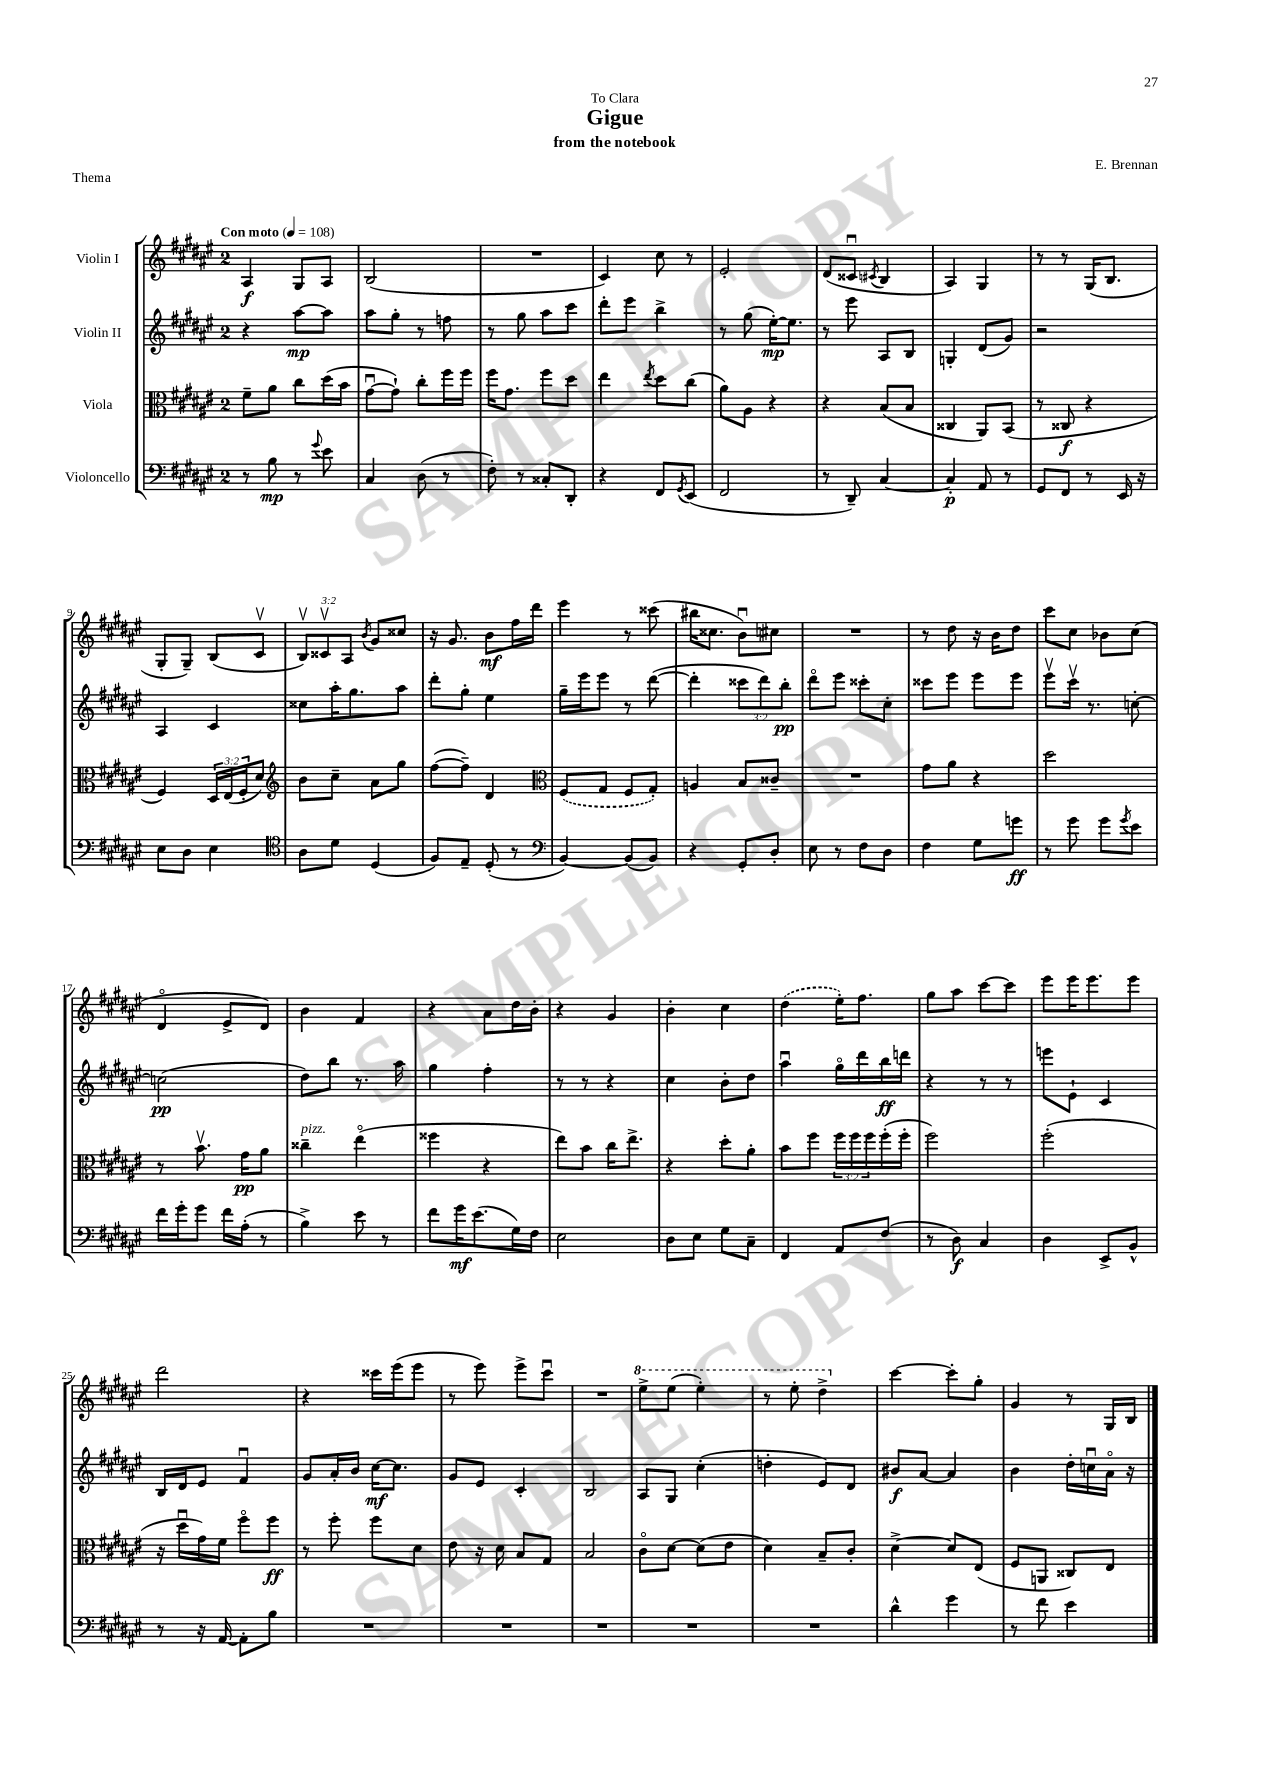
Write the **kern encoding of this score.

**kern	**kern	**kern	**kern
*staff4	*staff3	*staff2	*staff1
*clefF4	*clefC3	*clefG2	*clefG2
*k[f#c#g#d#a#e#]	*k[f#c#g#d#a#e#]	*k[f#c#g#d#a#e#]	*k[f#c#g#d#a#e#]
*M2/4	*M2/4	*M2/4	*M2/4
*MM108	*MM108	*MM108	*MM108
8r	8f#~\L	4r	4A#/
8B\	8a#\J	.	.
8r	8cc#\L	[8aa#\L	8G#/L
8qqg#/	.	.	.
8e#\	(16dd#\L	8aa#\]J	8A#/J
.	16b\JJ	.	.
=	=	=	=
4C#/	[8g#u\L	8aa#\L	(2B/
.	8g#`\]J)	8gg#'\J	.
(8D#\	8cc#'\L	8r	.
8r	16ff#\L	8ff\	.
.	16ff#\JJ	.	.
=	=	=	=
8F#'\)	16ff#\LK	8r	2r
.	8.g#\J	.	.
8r	.	8gg#\	.
8C##'/L	8ff#\L	8aa#\L	.
8DD#'/J	8dd#\J	8ccc#\J	.
=	=	=	=
4r	4ee#\	8ddd#'\L	4c#/)
.	.	8eee#\J	.
.	8qee#/	.	.
8FF#/L	8dd#\L	4bb^\	8cc#\
8qGG#/	.	.	.
(8EE#/J	(8cc#\J	.	8r
=	=	=	=
2FF#/	8a#\L)	8r	2e#'/
.	8A#\J	(8gg#\	.
.	4r	[16ee#'\LK)	.
.	.	8.ee#\]J	.
=	=	=	=
8r	4r	8r	(8d#/L
8DD#~/)	.	8eee#\	8c##u/J
.	.	.	8qc#/
[4C#/	(8B/L	8A#/L	4B/
.	8B/J	8B/J	.
=	=	=	=
4C#'/]	4C##/	4G'/	4A#/)
8AA#/	8AA#/L)	(8d#/L	4G#/
8r	(8BB/J	8g#/J)	.
=	=	=	=
8GG#/L	8r	2r	8r
8FF#/J	8C##/	.	8r
8r	4r	.	(16G#/LK
.	.	.	8.B/J
16EE#/	.	.	.
16r	.	.	.
=	=	=	=
8E#\L	4F#/)	4A#/	8G#'/L
8D#\J	.	.	8G#~/J)
4E#\	24D#/LL	4c#/	(8B/L
.	(24E#/	.	.
.	24F#'/J	.	.
.	8d#/J)	.	8c#v/J
=	=	=	=
*clefC4	*clefG2	*	*
8A#\L	8b\L	8cc##\L	12Bv/L)
.	.	.	12c##v/
8d#\J	8cc#~\J	16aa#'\K	.
.	.	.	12A#/J
.	.	8.gg#\	.
.	.	.	8qb/
(4D#/	8a#\L	.	8g#/L
.	8gg#\J	8aa#\J	8cc##/J
=	=	=	=
8F#/L)	([8ff#\L	8ddd#'\L	16r
.	.	.	8.g#/
8E#~/J	8ff#~\]J)	8gg#'\J	.
(8D#'/	4d#/	4ee#\	8b\L
8r	.	.	16ff#\L
.	.	.	16ddd#\JJ
=	=	=	=
*clefF4	*clefC3	*	*
[4BB/)	(8F#/L	16gg#~\LL	4eee#\
.	.	16eee#\J	.
.	8G#/J	8eee#\J	.
(8BB/]L	8F#/L	8r	8r
8BB/J)	8G#'/J)	([8ddd#\	(8ccc##\
=	=	=	=
4r	4A/	4ddd#'\]	16bb#\LK
.	.	.	8.cc##\J
8GG#'/L	8B/L	12ccc##\L	8bu\L)
.	.	12ddd#\)	.
8D#'/J	8c##~/J	.	8cc#\J
.	.	12bb'\J	.
=	=	=	=
8E#\	2r	8ddd#o\L	2r
8r	.	8eee#\J	.
8F#\L	.	8ccc##'\L	.
8D#\J	.	8cc#'\J	.
=	=	=	=
4F#\	8g#\L	8ccc##\L	8r
.	8a#\J	8eee#\J	8dd#\
8G#\L	4r	8eee#\L	16r
.	.	.	16b\LK
8g\J	.	8eee#\J	8dd#\J
=	=	=	=
8r	2dd#\	8eee#v\L	8ccc#\L
8g#\	.	16ccc#v\Jk	8cc#\J
.	.	8.r	.
8g#\L	.	.	8b-\L
8qg#/	.	.	.
8e#\J	.	[8cc'\	(8cc#\J
=	=	=	=
16f#\LL	8r	(2cc\]	4d#o/
16g#'\J	.	.	.
8g#\J	8.bv\	.	.
16f#\LL	.	.	8e#^/L
(16A#'\JJ	16g#\LK	.	.
8r	8a#\J	.	8d#/J)
=	=	=	=
4B^\)	4cc##~\	8dd#\L)	4b\
.	.	8bb\J	.
8e#\	(4ee#o\	8.r	4f#/
8r	.	.	.
.	.	16aa#\	.
=	=	=	=
8f#\L	4ff##\	4gg#\	4r
16g#\K	.	.	.
(8.e#\	.	.	.
.	4r	4ff#'\	8a#\L
16G#\L)	.	.	16dd#\L
16F#\JJ	.	.	16b'\JJ
=	=	=	=
2E#\	8ee#\L)	8r	4r
.	8b\J	8r	.
.	16cc#\LK	4r	4g#/
.	8.ee#^\J	.	.
=	=	=	=
8D#\L	4r	4cc#\	4b'\
8E#\J	.	.	.
8G#\L	8dd#'\L	8b'\L	4cc#\
8C#~\J	8a#'\J	8dd#\J	.
=	=	=	=
4FF#/	8b\L	4aa#u\	(4dd#\
.	8ff#\J	.	.
8AA#/L	24ff#\LL	16gg#o\LL	16ee#'\LK)
.	24ff#\	.	.
.	.	16ddd#\	8.ff#\J
.	24ff#\	.	.
(8F#/J	(16ff#'\	16bb\	.
.	16ff#'\JJ	16ddd\JJ	.
=	=	=	=
8r	2ff#\)	4r	8gg#\L
8D#\)	.	.	8aa#\J
4C#/	.	8r	[8ccc#\L
.	.	8r	8ccc#\]J
=	=	=	=
4D#\	(2ff#'\	8eee\L	8eee#\L
.	.	8e#`\J	16eee#\K
.	.	.	8.eee#\
8EE#^/L	.	4c#/	.
8BB^^/J	.	.	8eee#\J
=	=	=	=
8r	16r	16B/LL	2ddd#\
.	16dd#u\LL	16d#/J	.
16r	16g#\)	8e#/J	.
[16AA#/	16f#\JJ	.	.
8AA#'\]L	8ff#o\L	4f#u/	.
8B\J	8ff#\J	.	.
=	=	=	=
2r	8r	8g#/L	4r
.	8ff#'\	16a#'/L	.
.	.	16b/JJ	.
.	8ff#\L	[16cc#\LK	16ccc##\LL
.	.	8.cc#\]J	(16eee#\J
.	8d#\J	.	8eee#\J
=	=	=	=
2r	8e#\	8g#/L	8r
.	16r	8e#/J	8eee#\)
.	16d#\	.	.
.	8B/L	4c#'/	8eee#^\L
.	8G#/J	.	8ccc#u\J
=	=	=	=
2r	2B/	2B/	2r
=	=	=	=
2r	8c#o\L	8A#/L	8eee#^\L
.	[8d#\J	8G#/J	(8eee#\J
.	(8d#\]L	(4cc#'\	4eee#'\)
.	8e#\J	.	.
=	=	=	=
2r	4d#\)	4dd'\	8r
.	.	.	8eee#'\
.	8B~/L	8e#/L)	4ddd#^\
.	8c#'/J	8d#/J	.
=	=	=	=
4d#^^\	[4d#^\	8b#/L	[4ccc#\
.	.	[8a#/J	.
4g#\	8d#/]L	4a#/]	8ccc#'\]L
.	(8E#/J	.	8gg#'\J
=	=	=	=
8r	8F#/L	4b\	4g#/
8f#\	8AA/J	.	.
4e#\	8C##/L)	16dd#'\LL	8r
.	.	16ccu\	.
.	8E#/J	16a#o\JJ	16G#/LL
.	.	16r	16B/JJ
==	==	==	==
*-	*-	*-	*-
